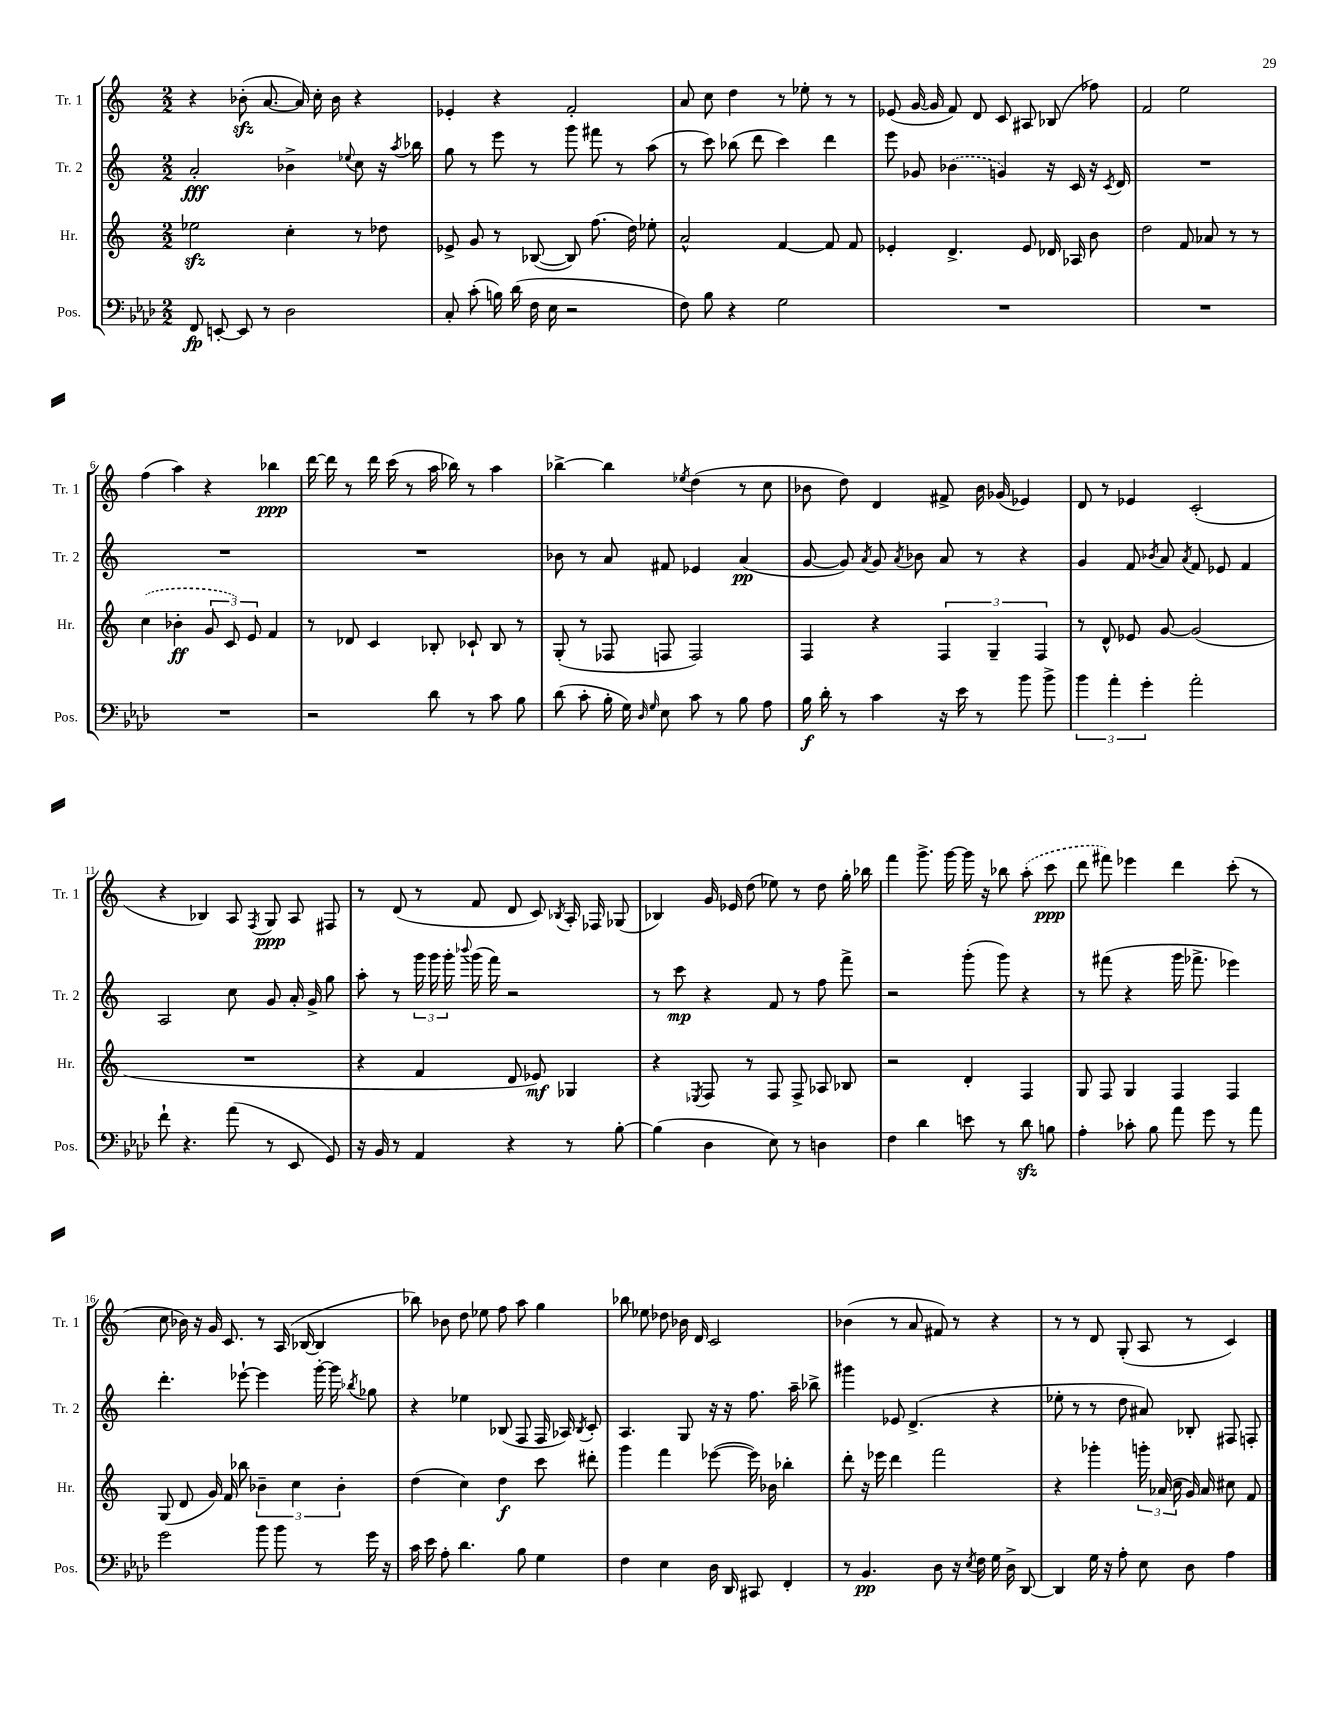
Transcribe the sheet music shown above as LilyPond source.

<<
\new StaffGroup <<
\new Staff = "s0" \with { instrumentName = "Tr. 1" shortInstrumentName = "Tr. 1" } {
    \clef treble \key c \major \numericTimeSignature \time 2/2
    \autoBeamOff r4 bes'8-.\sfz( a'8.~ a'16) c''16-. bes'16 r4 |
    ees'4-. r4 f'2-. |
    a'8 c''8 d''4 r8 ees''8-. r8 r8 |
    ees'8( g'16~ g'16 f'8) d'8 c'8 ais8 bes8( fes''8) |
    f'2 e''2 |
    f''4( a''4) r4 bes''4\ppp |
    d'''16~ d'''16 r8 d'''16 c'''16( r8 a''16 bes''16) r8 a''4 |
    bes''4~-> bes''4 \acciaccatura { ees''8 } d''4( r8 c''8 |
    bes'8 d''8) d'4 fis'8-> bes'16 ges'16( ees'4) |
    d'8 r8 ees'4 c'2-.( |
    r4 bes4) a8 \acciaccatura { f8 } g8\ppp a8 fis8 |
    r8 d'8( r8 f'8 d'8 c'8) \acciaccatura { bes8 } a16-. fes16 ges8( |
    bes4) g'16 ees'16 d''8( ees''8) r8 d''8 g''16-. bes''16 |
    f'''4 g'''8.-> g'''16~ g'''16 r16 bes''8 \once \slurDashed a''8-.( c'''8\ppp |
    d'''8 fis'''8) ees'''4 d'''4 c'''8-.( r8 |
    c''8 bes'16) r16 g'16 c'8. r8 a16( bes16~ bes4 |
    bes''8) bes'8 d''8 ees''8 f''8 a''8 g''4 |
    bes''8 ees''8 des''8 bes'16 d'16 c'2 |
    bes'4( r8 a'8 fis'8) r8 r4 |
    r8 r8 d'8 g8-.( a8 r8 c'4) \bar "|." |
}
\new Staff = "s1" \with { instrumentName = "Tr. 2" shortInstrumentName = "Tr. 2" } {
    \clef treble \key c \major \numericTimeSignature \time 2/2
    \autoBeamOff a'2-.\fff bes'4-> \appoggiatura { ees''8 } c''8 r16 \acciaccatura { a''8 } bes''16 |
    g''8 r8 e'''8 r8 g'''8 fis'''8 r8 a''8( |
    r8 c'''8) bes''8( d'''8 c'''4) d'''4 |
    e'''8 ges'8 \once \slurDashed bes'4( g'4) r16 c'16 r16 \acciaccatura { c'8 } d'16 |
    R1 |
    R1 |
    R1 |
    bes'8 r8 a'8 fis'8 ees'4 a'4\pp( |
    g'8~ g'8) \acciaccatura { a'8 } g'8 \acciaccatura { a'8 } bes'8 a'8 r8 r4 |
    g'4 f'8 \acciaccatura { bes'8 } a'8 \acciaccatura { a'8 } f'8 ees'8 f'4 |
    a2 c''8 g'8 a'16-. g'16-> g''8 |
    a''8-. r8 \tuplet 3/2 { g'''16 g'''16 g'''16-. } \appoggiatura { bes'''8 } g'''16( f'''16) r2 |
    r8 c'''8\mp r4 f'8 r8 f''8 f'''8-> |
    r2 g'''8-.( g'''8) r4 |
    r8 fis'''8( r4 g'''16 fes'''8.-> ees'''4) |
    d'''4.-. ees'''8~-! ees'''4 g'''16~-. g'''16 \acciaccatura { bes''8 } ges''8 |
    r4 ees''4 bes8( f8 f16 aes16) \acciaccatura { bes8 } c'8-. |
    a4. g8 r16 r16 f''8. a''16-- bes''8-> |
    gis'''4 ees'8 d'4.->( r4 |
    ees''8-. r8 r8 d''8 ais'8) bes8-. fis8 f8-. \bar "|." |
}
\new Staff = "s2" \with { instrumentName = "Hr." shortInstrumentName = "Hr." } {
    \clef treble \key c \major \numericTimeSignature \time 2/2
    \autoBeamOff ees''2\sfz c''4-. r8 des''8 |
    ees'8-> g'8 r8 bes8~( bes8) f''8.( d''16) ees''8-. |
    a'2-^ f'4~ f'8 f'8 |
    ees'4-. d'4.-> ees'8 des'16 aes16 b'8 |
    d''2 f'8 aes'8 r8 r8 |
    \once \slurDashed c''4( bes'4-.\ff \tuplet 3/2 { g'8 c'8) e'8 } f'4 |
    r8 des'8 c'4 bes8-. ces'8-! bes8 r8 |
    g8-.( r8 fes8 f8 f2) |
    f4 r4 \tuplet 3/2 { f4 g4-- f4 } |
    r8 d'8-^ ees'8 g'8~ g'2( |
    R1 |
    r4 f'4 d'8 ees'8\mf) ges4 |
    r4 \acciaccatura { ees8 } f8 r8 f8 f8-> aes8 bes8 |
    r2 d'4-. f4 |
    g8 f8 g4 f4 f4 |
    g8( d'8 g'16) f'16 bes''8 \tuplet 3/2 { bes'4-- c''4 bes'4-. } |
    d''4( c''4) d''4\f c'''8 dis'''8-. |
    g'''4 f'''4 ees'''8~( ees'''16) bes'16 bes''4-. |
    d'''8-. r16 ees'''16 d'''4 f'''2 |
    r4 ges'''4-. \tuplet 3/2 { g'''16-. aes'16( c''16 } g'16) aes'16 cis''8 f'8 \bar "|." |
}
\new Staff = "s3" \with { instrumentName = "Pos." shortInstrumentName = "Pos." } {
    \clef bass \key aes \major \numericTimeSignature \time 2/2
    \autoBeamOff f,8\fp e,8~-. e,8 r8 des2 |
    c8-. c'8-.( b16) des'16( f16 ees16 r2 |
    f8) bes8 r4 g2 |
    R1 |
    R1 |
    R1 |
    r2 des'8 r8 c'8 bes8 |
    des'8( c'8-. bes16-. g16) \grace { des16 g16 } ees8 c'8 r8 bes8 aes8 |
    bes16\f des'16-. r8 c'4 r16 ees'16 r8 bes'8 bes'8-> |
    \tuplet 3/2 { bes'4 aes'4-. g'4-. } aes'2-. |
    f'8-! r4. aes'8( r8 ees,8 g,8) |
    r16 bes,16 r8 aes,4 r4 r8 bes8~-. |
    bes4( des4 ees8) r8 d4 |
    f4 des'4 e'8 r8 des'8\sfz b8 |
    aes4-. ces'8-. bes8 aes'8 g'8 r8 aes'8 |
    g'2 bes'8 bes'8 r8 g'16 r16 |
    c'16 ees'16 aes8-. des'4. bes8 g4 |
    f4 ees4 des16 des,16 cis,8 f,4-. |
    r8 bes,4.\pp des8 r16 \acciaccatura { ees8 } f16 g16 des16-> des,8~ |
    des,4 g16 r16 aes8-. ees8 des8 aes4 \bar "|." |
}
>>
>>
